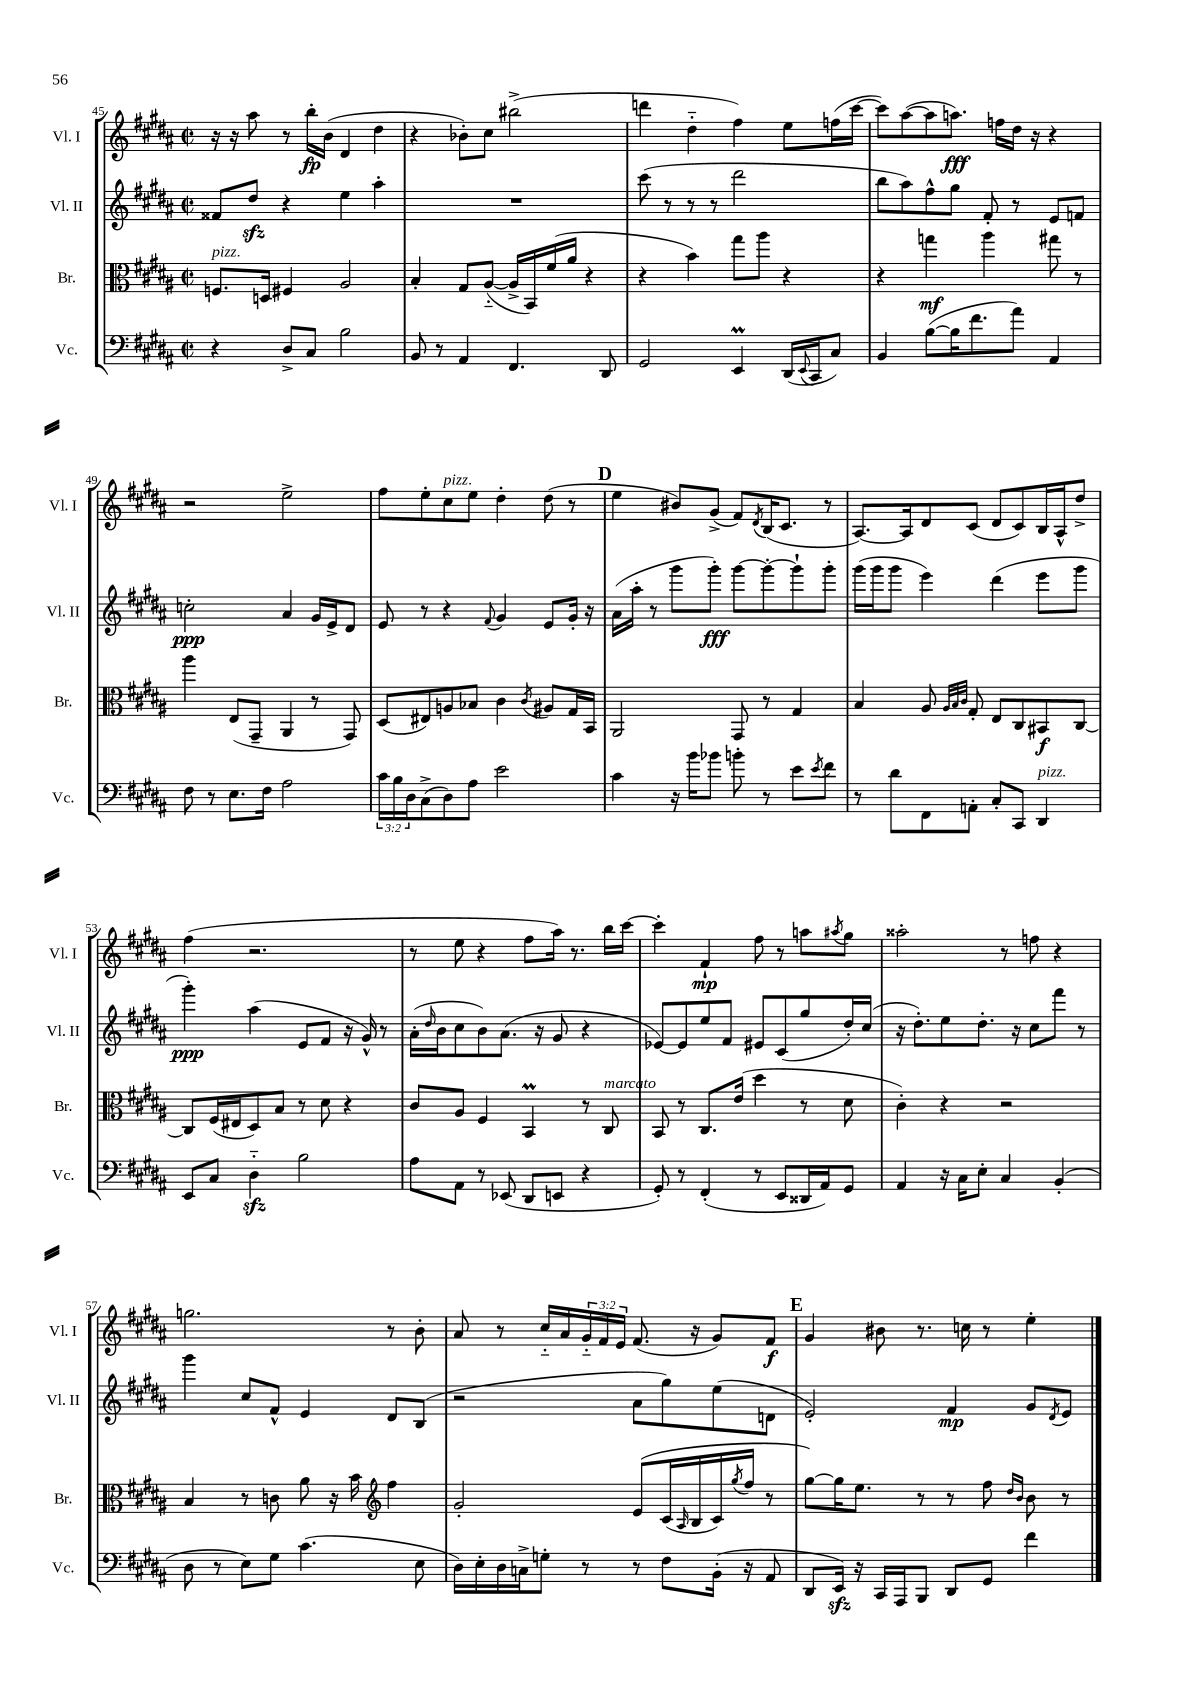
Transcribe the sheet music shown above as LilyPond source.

<<
\new StaffGroup <<
\new Staff = "s0" \with { instrumentName = "Vl. I" shortInstrumentName = "Vl. I" } {
    \clef treble \key b \major \defaultTimeSignature \time 2/2 \override Staff.TupletNumber.text = #tuplet-number::calc-fraction-text
    r16 r16 ais''8 r8 b''16-.\fp b'16( dis'4 dis''4 |
    r4 bes'8-.) cis''8 bis''2->( |
    d'''4 dis''4-_ fis''4) e''8 f''16( cis'''16~ |
    cis'''8) ais''8~( ais''8 a''8.\fff) f''16 dis''16 r16 r4 |
    r2 e''2-> |
    fis''8 e''8-. cis''8^\markup { \italic "pizz." } e''8 dis''4-. dis''8( r8 |
    \mark \markup { \bold "D" } e''4 bis'8) gis'8->( fis'8) \acciaccatura { dis'8 } b16( cis'8. r8 |
    ais8.~) ais16 dis'8 cis'8( dis'8 cis'8) b16 ais16-^ dis''8-> |
    fis''4( r2. |
    r8 e''8 r4 fis''8 ais''16) r8. b''16 cis'''16~ |
    cis'''4-. fis'4-!\mp fis''8 r8 a''8 \acciaccatura { ais''8 } gis''8 |
    aisis''2-. r8 f''8 r4 |
    g''2. r8 b'8-. |
    ais'8 r8 cis''16-_ ais'16 \tuplet 3/2 { gis'16-_ fis'16 e'16 } fis'8.( r16 gis'8) fis'8\f |
    \mark \markup { \bold "E" } gis'4 bis'8 r8. c''16 r8 e''4-. \bar "|." |
}
\new Staff = "s1" \with { instrumentName = "Vl. II" shortInstrumentName = "Vl. II" } {
    \clef treble \key b \major \defaultTimeSignature \time 2/2
    fisis'8 dis''8\sfz r4 e''4 ais''4-. |
    R1 |
    cis'''8( r8 r8 r8 dis'''2 |
    b''8 ais''8) fis''8-^ gis''8 fis'8-. r8 e'8 f'8 |
    c''2-.\ppp ais'4 gis'16 e'16-> dis'8 |
    e'8 r8 r4 \appoggiatura { fis'8 } gis'4 e'8 gis'16-. r16 |
    \mark \markup { \bold "D" } ais'16( ais''16-. r8 gis'''8 gis'''8-.\fff) gis'''8~ gis'''8~-. gis'''8-! gis'''8-. |
    gis'''16( gis'''16 gis'''8 e'''4) dis'''4( e'''8 gis'''8 |
    gis'''4-.\ppp) ais''4( e'8 fis'8 r16 gis'16-^) r8 |
    ais'16-.( \grace { dis''16 } b'16 cis''8 b'8) ais'8.( r16 gis'8 r4 |
    ees'8~) ees'8 e''8 fis'8 eis'8 cis'8( gis''8 dis''16-.) cis''16( |
    r16 dis''8.-.) e''8 dis''8.-. r16 cis''8 fis'''8 r8 |
    gis'''4 cis''8 fis'8-^ e'4 dis'8 b8( |
    r2 ais'8 gis''8) e''8( d'8 |
    \mark \markup { \bold "E" } e'2-.) fis'4\mp gis'8 \acciaccatura { dis'8 } e'8 \bar "|." |
}
\new Staff = "s2" \with { instrumentName = "Br." shortInstrumentName = "Br." } {
    \clef alto \key b \major \defaultTimeSignature \time 2/2
    f8.^\markup { \italic "pizz." } d16 fis4 ais2 |
    b4-. gis8 ais8~-_( ais16-> b,16) fis'16( ais'16 r4 |
    r4 b'4) gis''8 ais''8 r4 |
    r4 g''4\mf ais''4 gis''8 r8 |
    ais''4 e8( gis,8-- ais,4 r8 gis,8) |
    dis8( eis8) a8 bes8 cis'4 \acciaccatura { cis'8 } ais8 gis16 b,16 |
    \mark \markup { \bold "D" } ais,2 gis,8 r8 gis4 |
    b4 ais8 \grace { ais32 b32 cis'32 } gis8-. e8 cis8 bis,8\f cis8~ |
    cis8 fis16( eis16 dis8) b8 r8 dis'8 r4 |
    cis'8 ais8 fis4 b,4\prall r8 cis8^\markup { \italic "marcato" } |
    b,8 r8 cis8. e'16( dis''4 r8 dis'8 |
    cis'4-.) r4 r2 |
    b4 r8 c'8 ais'8 r16 b'16 \clef treble fis''4 |
    gis'2-. e'8\( cis'16( \grace { ais16 } b16 cis'16) \acciaccatura { gis''8 } fis''16 r8 |
    \mark \markup { \bold "E" } gis''8~\) gis''16 e''8. r8 r8 fis''8 \grace { dis''16 b'16 } b'8 r8 \bar "|." |
}
\new Staff = "s3" \with { instrumentName = "Vc." shortInstrumentName = "Vc." } {
    \clef bass \key b \major \defaultTimeSignature \time 2/2 \override Staff.TupletNumber.text = #tuplet-number::calc-fraction-text
    r4 dis8-> cis8 b2 |
    b,8 r8 ais,4 fis,4. dis,8 |
    gis,2 e,4\prall dis,16( \appoggiatura { e,8 } cis,16 cis8) |
    b,4 b8~( b16 fis'8. ais'8) ais,4 |
    fis8 r8 e8. fis16 ais2 |
    \tuplet 3/2 { cis'16 b16 dis16 } cis8->( dis8) ais8 e'2 |
    \mark \markup { \bold "D" } cis'4 r16 b'16 bes'8 b'8-. r8 e'8 \acciaccatura { e'8 } fis'8 |
    r8 dis'8 fis,8 a,8-. cis8-. cis,8 dis,4^\markup { \italic "pizz." } |
    e,8 cis8 dis4-_\sfz b2 |
    ais8 ais,8 r8 ees,8( dis,8 e,8 r4 |
    gis,8-.) r8 fis,4-.( r8 e,8 disis,16 ais,16) gis,8 |
    ais,4 r16 cis16 e8-. cis4 b,4-.( |
    dis8 r8 e8) gis8 cis'4.( e8 |
    dis16) e16-. dis16 c16-> g8-. r8 r8 fis8 b,16-.( r16 ais,8 |
    \mark \markup { \bold "E" } dis,8 e,16\sfz) r16 cis,16 ais,,16 b,,8 dis,8 gis,8 fis'4 \bar "|." |
}
>>
>>
\layout { \context { \Score currentBarNumber = #45 } }
